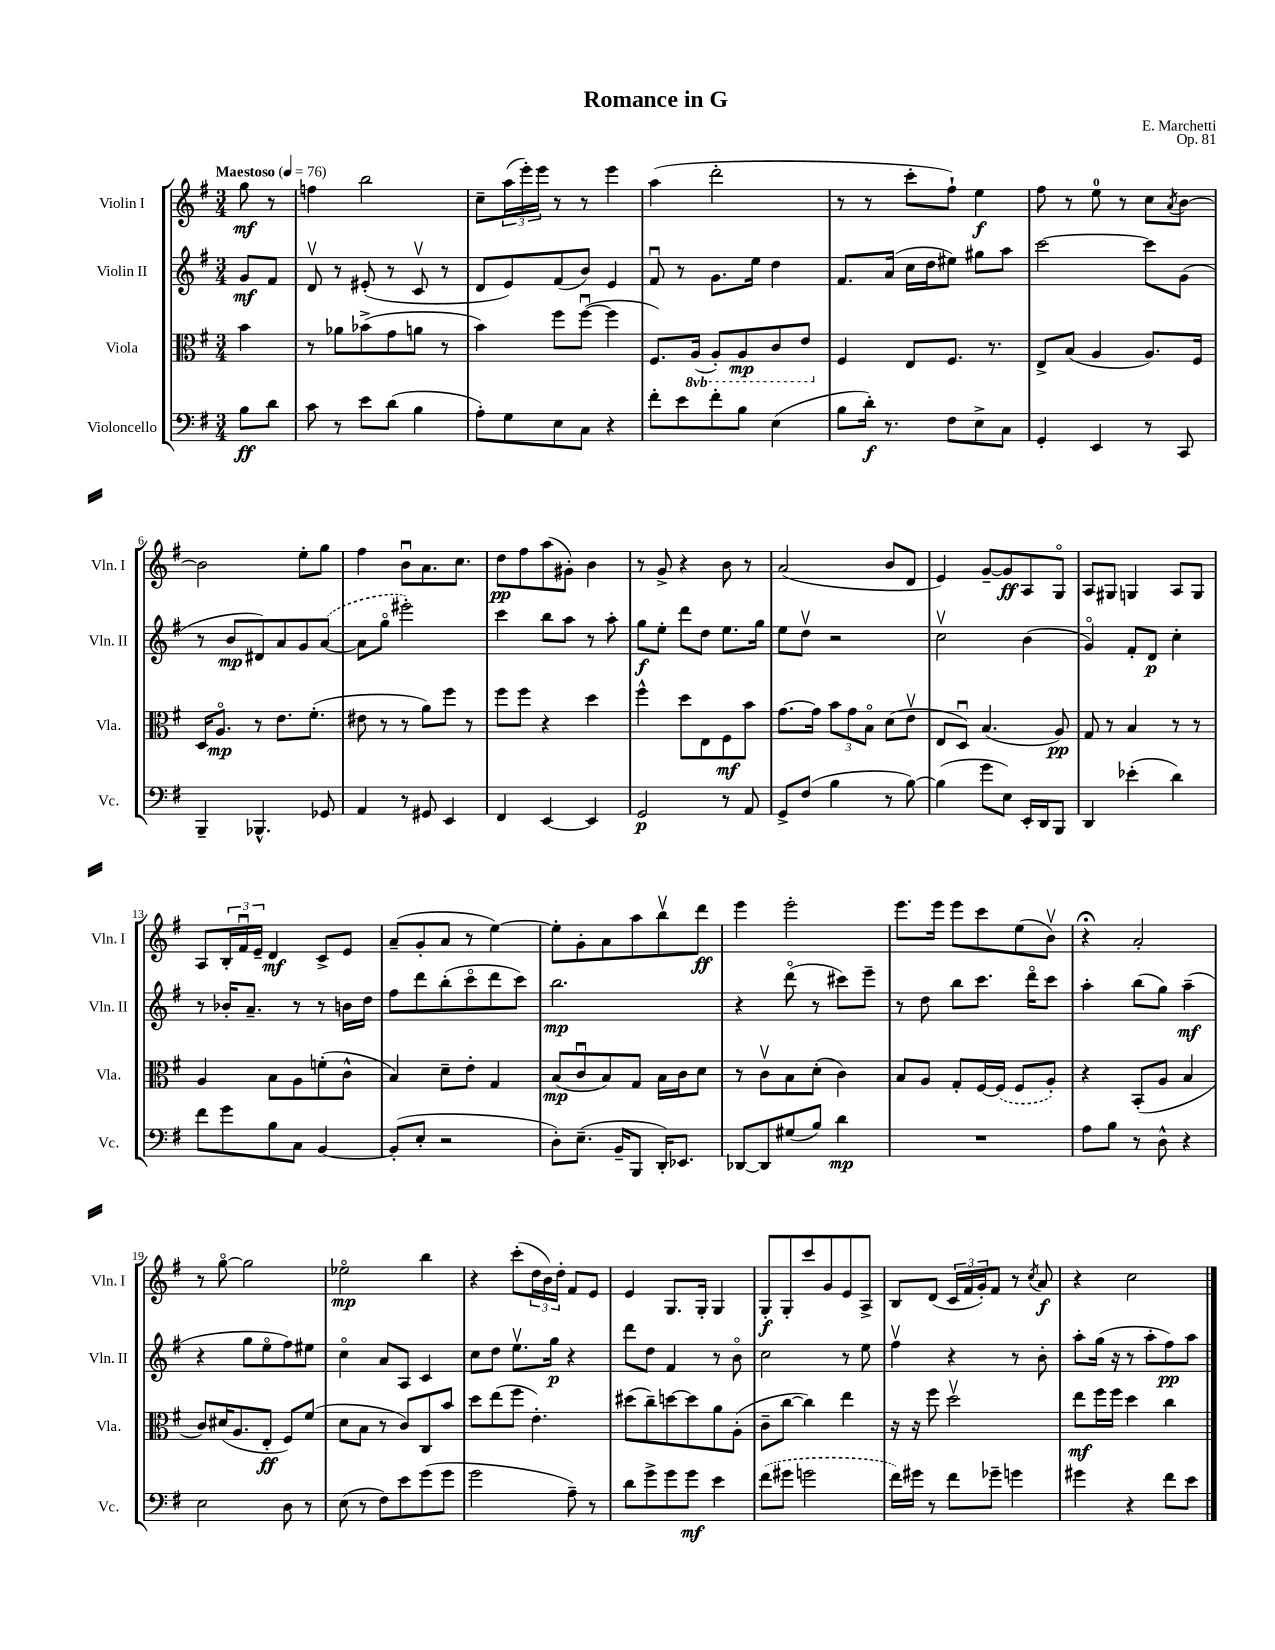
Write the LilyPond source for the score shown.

\header { title = "Romance in G" composer = "E. Marchetti" opus = "Op. 81" }
<<
\new StaffGroup <<
\new Staff = "s0" \with { instrumentName = "Violin I" shortInstrumentName = "Vln. I" } {
    \clef treble \key g \major \numericTimeSignature \time 3/4 \partial 4 \tempo "Maestoso" 4 = 76
    g''8\mf r8 |
    f''4 b''2 |
    c''8-- \tuplet 3/2 { a''16( e'''16-.) e'''16 } r8 r8 e'''4 |
    a''4( d'''2-. |
    r8 r8 c'''8-. fis''8-!) e''4\f |
    fis''8 r8 e''8-0 r8 c''8 \acciaccatura { a'8 } b'8~ |
    b'2 e''8-. g''8 |
    fis''4 b'8\downbow a'8. c''8. |
    d''8\pp fis''8 a''8( gis'8-.) b'4 |
    r8 g'8-> r4 b'8 r8 |
    a'2( b'8 d'8 |
    e'4) g'8~-- g'8\ff a8 g8\flageolet |
    a8 gis8 g4 a8 g8 |
    a8 \tuplet 3/2 { b16-. fis'16\downbow e'16-- } d'4\mf c'8-> e'8 |
    a'8--( g'8-. a'8 r8 e''4~) |
    e''8-. g'8-. a'8 a''8 b''8\upbow d'''8\ff |
    e'''4 e'''2-. |
    e'''8. e'''16 e'''8 c'''8 e''8( b'8\upbow) |
    r4\fermata a'2-. |
    r8 g''8~\flageolet g''2 |
    ees''2\flageolet\mp b''4 |
    r4 c'''8-.( \tuplet 3/2 { d''16 b'16) d''16-. } fis'8 e'8 |
    e'4 g8. g16-. g4 |
    g8-.\f g8-. c'''8 g'8 e'8 a8-> |
    b8 d'8( \tuplet 3/2 { c'16 fis'16 g'16-.) } fis'8 r8 \acciaccatura { c''8 } a'8\f |
    r4 c''2 \bar "|." |
}
\new Staff = "s1" \with { instrumentName = "Violin II" shortInstrumentName = "Vln. II" } {
    \clef treble \key g \major \numericTimeSignature \time 3/4 \partial 4
    g'8\mf fis'8 |
    d'8\upbow r8 eis'8-.( r8 c'8\upbow r8 |
    d'8 e'8) fis'8( b'8) e'4 |
    fis'8\downbow r8 g'8. e''16 d''4 |
    fis'8. a'16( c''16 d''16 eis''8) gis''8 a''8 |
    c'''2~ c'''8 g'8( |
    r8 b'8\mp dis'8) a'8 g'8 \once \slurDashed a'8~( |
    a'8 g''8\flageolet eis'''2-.) |
    c'''4 b''8 a''8 r8 a''8-. |
    g''8\f e''8-. d'''8 d''8 e''8. g''16 |
    e''8 d''8\upbow r2 |
    c''2\upbow b'4( |
    g'4\flageolet) fis'8-. d'8\p c''4-. |
    r8 bes'16-. a'8.-- r8 r8 b'16 d''16 |
    fis''8 d'''8 b''8-.( c'''8\flageolet d'''8 c'''8) |
    b''2.\mp |
    r4 d'''8\flageolet( r8 cis'''8) e'''8-- |
    r8 d''8 b''8 c'''8. d'''16\flageolet c'''8 |
    a''4-. b''8( g''8) a''4--\mf( |
    r4 g''8 e''8\flageolet fis''8) eis''8 |
    c''4\flageolet a'8 a8 c'4 |
    c''8 d''8 e''8.\upbow g''16\p r4 |
    d'''8 d''8 fis'4 r8 b'8\flageolet |
    c''2 r8 e''8 |
    fis''4\upbow r4 r8 b'8-. |
    a''8-. g''16( r16 r8 a''8-. fis''8\pp) a''8 \bar "|." |
}
\new Staff = "s2" \with { instrumentName = "Viola" shortInstrumentName = "Vla." } {
    \clef alto \key g \major \numericTimeSignature \time 3/4 \set Staff.ottavationMarkups = #ottavation-simple-ordinals \partial 4
    b'4 |
    r8 aes'8 bes'8->( g'8 a'8 r8 |
    b'4) fis''8 fis''8~\downbow( fis''4 |
    fis8.) \ottava #-1 a,16( a,8-.) a,8\mp c8 e8 \ottava #0 |
    fis4 e8 fis8. r8. |
    e8-> b8( a4 a8.) fis16 |
    d16 a8.\flageolet\mp r8 e'8. fis'8.-.( |
    eis'8 r8 r8 a'8) fis''8 r8 |
    fis''8 fis''8 r4 d''4 |
    fis''4-^ d''8 e8 fis8\mf b'8 |
    g'8.~ g'16 \tuplet 3/2 { b'8 g'8 b8\flageolet } d'8( e'8\upbow |
    e8 d8\downbow) b4.( a8\pp) |
    g8 r8 b4 r8 r8 |
    a4 b8 a8 f'8-.( c'8-^ |
    b4) d'8-- e'8-. g4 |
    b8\mp( c'8\downbow b8) g8 b16 c'16 d'8 |
    r8 c'8\upbow b8 d'8-.( c'4) |
    b8 a8 g8-. fis16~ \once \slurDashed fis16( fis8 a8-.) |
    r4 b,8-.( a8 b4 |
    c'8) dis'16( a8. e8-.\ff fis8) fis'8( |
    d'8 b8 r8 c'8) c8 b'8 |
    d''8 e''8( fis''8 e'4.-.) |
    dis''8( c''8--) d''8~ d''8 a'8 a8-.( |
    c'8-- c''8~ c''4) e''4 |
    r16 r16 fis''8 d''2\upbow |
    e''8\mf fis''16 fis''16 d''4 c''4 \bar "|." |
}
\new Staff = "s3" \with { instrumentName = "Violoncello" shortInstrumentName = "Vc." } {
    \clef bass \key g \major \numericTimeSignature \time 3/4 \partial 4
    b8\ff d'8 |
    c'8 r8 e'8 d'8( b4 |
    a8-.) g8 e8 c8 r4 |
    fis'8-. e'8 fis'8-. b8 e4( |
    b8 d'16-.\f) r8. fis8 e8-> c8 |
    g,4-. e,4 r8 c,8 |
    b,,4-- bes,,4.-^ ges,8 |
    a,4 r8 gis,8 e,4 |
    fis,4 e,4~ e,4 |
    g,2\p r8 a,8 |
    g,8-> fis8( b4 r8 b8~) |
    b4( g'8 e8) e,16-. d,16 b,,8 |
    d,4 ees'4-.( d'4) |
    fis'8 g'8 b8 c8 b,4~ |
    b,8-.( e8-. r2 |
    d8-.) e8.--( b,16-- b,,8 d,16-.) ees,8. |
    des,8~ des,8 gis8( b8) d'4\mp |
    R2. |
    a8 b8 r8 d8-^ r4 |
    e2 d8 r8 |
    e8( r8 fis8) e'8 g'8( g'8 |
    g'2 a8--) r8 |
    d'8 g'8-> g'8 g'8\mf e'4 |
    \once \slurDashed fis'8( gis'8 g'2 |
    fis'16) gis'16 r8 fis'8 ges'8-- g'4 |
    gis'4 r4 fis'8 e'8 \bar "|." |
}
>>
>>
